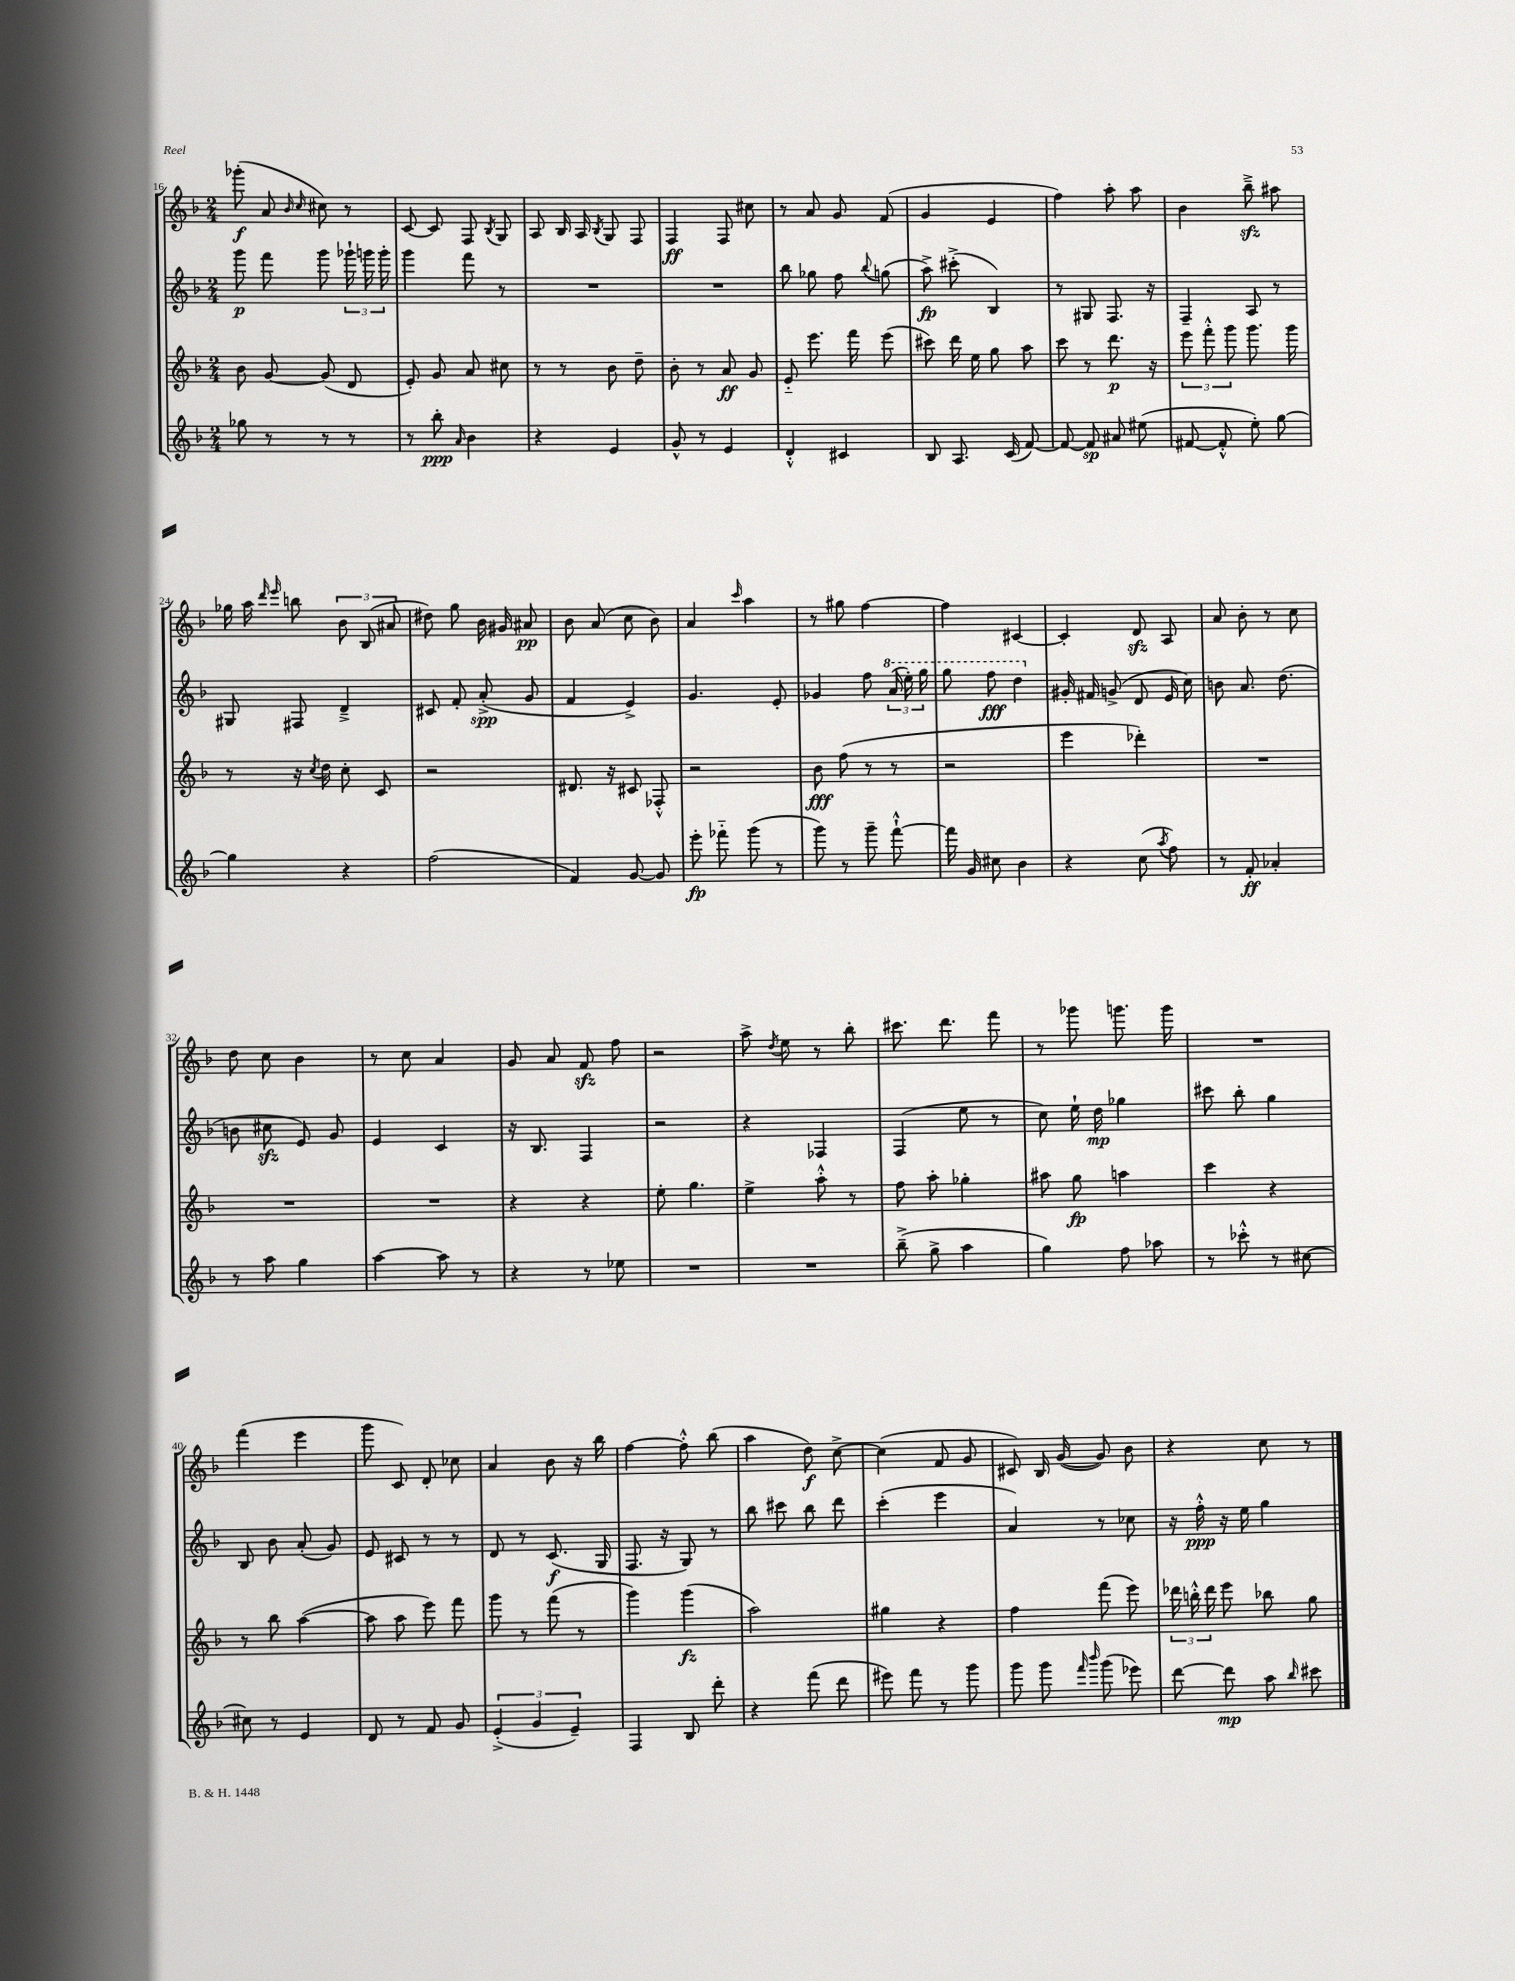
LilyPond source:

<<
\new StaffGroup <<
\new Staff = "s0" {
    \clef treble \key f \major \numericTimeSignature \time 2/4
    \autoBeamOff ges'''8-.\f( a'8 \grace { bes'16 c''16 } cis''8) r8 |
    c'8~ c'8 f8 \acciaccatura { bes8 } g8 |
    a8 bes16 a16 \acciaccatura { bes8 } g8 f8 |
    f4\ff f8 cis''8 |
    r8 a'8 g'8 f'8( |
    g'4 e'4 |
    f''4) a''8-. a''8 |
    bes'4 bes''8--->\sfz ais''8 |
    ges''16 a''16 \grace { d'''16 e'''16 } b''8 \tuplet 3/2 { bes'8 bes8( ais'8 } |
    dis''8) g''8 bes'16 gis'16 ais'8\pp |
    bes'8 a'8( c''8 bes'8) |
    a'4 \grace { c'''16 } a''4 |
    r8 gis''8 f''4~ |
    f''4 cis'4~ |
    cis'4-. d'8\sfz a8 |
    a'8 bes'8-. r8 c''8 |
    d''8 c''8 bes'4 |
    r8 c''8 a'4 |
    g'8 a'8 f'8\sfz f''8 |
    r2 |
    a''8-> \acciaccatura { d''8 } e''8 r8 bes''8-. |
    cis'''8. d'''8. f'''8 |
    r8 ges'''8 g'''8. g'''16 |
    R2 |
    f'''4( e'''4 |
    g'''8 c'8) d'8-. ces''8 |
    a'4 bes'8 r16 bes''16 |
    f''4~ f''8-.-^ bes''8( |
    a''4 d''8\f) c''8~-> |
    c''4( f'8 g'8 |
    cis'8) bes16 g'16~( g'8) bes'8 |
    r4 c''8 r8 \bar "|." |
}
\new Staff = "s1" {
    \clef treble \key f \major \numericTimeSignature \time 2/4
    \autoBeamOff g'''8\p f'''8 g'''8 \tuplet 3/2 { ges'''16-! g'''16 g'''16-. } |
    g'''4 f'''8 r8 |
    R2 |
    R2 |
    bes''8 ges''8 f''8 \appoggiatura { bes''8 } g''8( |
    a''8->\fp) cis'''8-.->( bes4) |
    r8 gis8 f8. r16 |
    f4-- a8 r8 |
    gis8 fis8 d'4---> |
    cis'8 f'8-. a'8-.->\spp( g'8 |
    f'4 e'4->) |
    g'4. e'8-. |
    ges'4 f''8 \tuplet 3/2 { \ottava #1 a''16( e'''16-.) g'''16 } |
    g'''8 f'''8\fff d'''4 \ottava #0 |
    gis'16-. fis'16 g'8->( d'8 e'16 c''16) |
    b'8 a'8. d''8.( |
    b'8 cis''8\sfz e'8) g'8 |
    e'4 c'4 |
    r16 bes8. f4 |
    r2 |
    r4 fes4 |
    f4( e''8 r8 |
    c''8) e''16-! d''16\mp ges''4 |
    cis'''8 bes''8-. g''4 |
    bes8 bes'8 a'8-.( g'8) |
    e'8 cis'8 r8 r8 |
    d'8 r8 c'8.\f( g16 |
    f8. r16 g8) r8 |
    bes''8 cis'''8 bes''8 d'''8 |
    c'''4-.( e'''4 |
    a'4) r8 ces''8 |
    r16 f''16-.-^\ppp r16 e''16 g''4 \bar "|." |
}
\new Staff = "s2" {
    \clef treble \key f \major \numericTimeSignature \time 2/4
    \autoBeamOff bes'8 g'8~ g'8( d'8 |
    e'8-.) g'8 a'8 cis''8 |
    r8 r8 bes'8 d''8-- |
    bes'8-. r8 a'8\ff g'8 |
    e'8-_ e'''8. f'''16 e'''8( |
    cis'''8) d'''16 e''16 g''8 a''8 |
    c'''8 r8 d'''8.\p r16 |
    \tuplet 3/2 { e'''8 f'''8-.-^ g'''8 } g'''8. g'''16 |
    r8 r16 \acciaccatura { c''8 } d''16 c''8-. c'8 |
    r2 |
    dis'8. r16 cis'8 fes8-.-^ |
    r2 |
    bes'8\fff f''8( r8 r8 |
    r2 |
    e'''4 des'''4-.) |
    R2 |
    R2 |
    R2 |
    r4 r4 |
    e''8-. g''4. |
    e''4-> a''8-.-^ r8 |
    f''8 a''8-. ges''4-. |
    ais''8 g''8\fp a''4 |
    c'''4 r4 |
    r8 bes''8 a''4~( |
    a''8 a''8 e'''8) f'''8 |
    g'''8 r8 f'''8( r8 |
    g'''4) g'''4\fz( |
    a''2) |
    gis''4 r4 |
    f''4 f'''8( e'''8) |
    \tuplet 3/2 { des'''16 b''16-.-^ des'''16 } e'''8 bes''8 g''8 \bar "|." |
}
\new Staff = "s3" {
    \clef treble \key f \major \numericTimeSignature \time 2/4
    \autoBeamOff ges''8 r8 r8 r8 |
    r8 bes''8-.\ppp \grace { a'16 } bes'4 |
    r4 e'4 |
    g'8-^ r8 e'4 |
    d'4-.-^ cis'4 |
    bes8 a8. c'16( f'8~) |
    f'8~ f'8\sp ais'8 eis''8( |
    fis'8~ fis'8-.-^ e''8-.) g''8~ |
    g''4 r4 |
    f''2( |
    f'4) g'8~ g'8 |
    e'''8-.\fp fes'''8-_ g'''8( r8 |
    g'''8) r8 g'''8-- f'''8~-!-^ |
    f'''16 g'16 cis''8 bes'4 |
    r4 c''8( \acciaccatura { a''8 } f''8) |
    r8 f'8-.\ff aes'4-. |
    r8 a''8 g''4 |
    a''4~ a''8 r8 |
    r4 r8 ees''8 |
    R2 |
    R2 |
    bes''8--->( g''8-> a''4 |
    g''4) f''8 aes''8 |
    r8 ces'''8-.-^ r8 cis''8~ |
    cis''8 r8 e'4 |
    d'8 r8 f'8 g'8 |
    \tuplet 3/2 { e'4-.->( g'4 e'4--) } |
    f4 bes8 d'''8-. |
    r4 f'''8( d'''8 |
    eis'''8) f'''8 r8 g'''8 |
    g'''8 g'''8 \grace { f'''16 bes'''16 } g'''8( ees'''8) |
    d'''8~ d'''8\mp a''8 \grace { bes''16 } cis'''8 \bar "|." |
}
>>
>>
\layout { \context { \Score currentBarNumber = #16 } }
